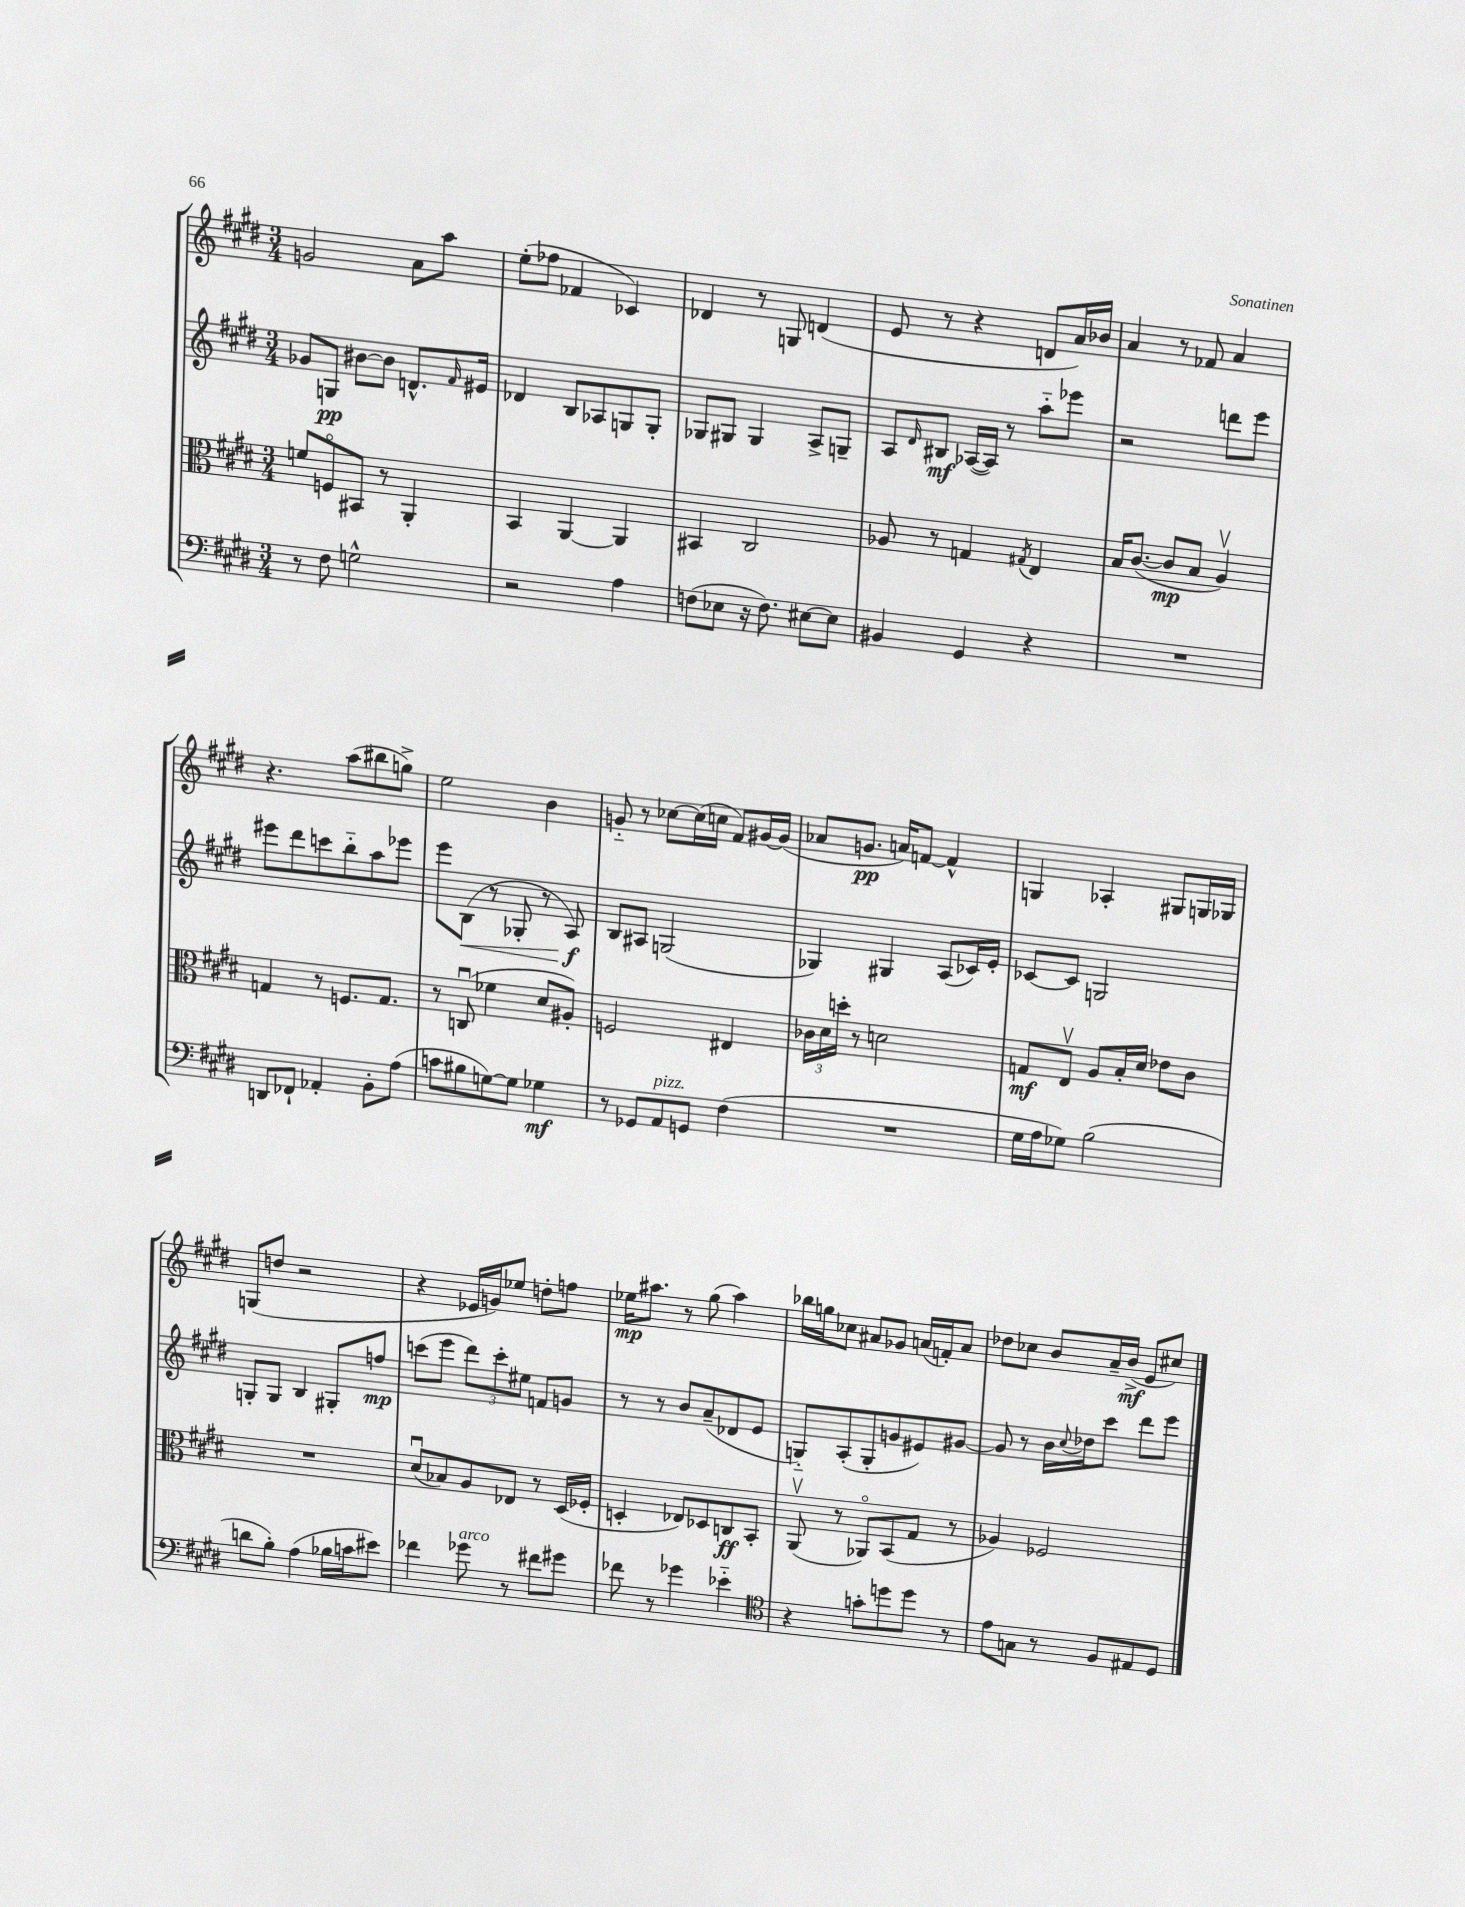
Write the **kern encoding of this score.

**kern	**kern	**kern	**kern
*staff4	*staff3	*staff2	*staff1
*clefF4	*clefC3	*clefG2	*clefG2
*k[f#c#g#d#]	*k[f#c#g#d#]	*k[f#c#g#d#]	*k[f#c#g#d#]
*M3/4	*M3/4	*M3/4	*M3/4
8r	8f/L	8g-/L	2g/
8F#\	8Fo/	8G/J	.
2G^^\	8BB#/J	[8b#\L	.
.	8r	8b#\]J	.
.	4AA'/	8.d^^/L	8a\L
.	.	.	8aa\J
.	.	16qqf#/	.
.	.	16e#/Jk	.
=	=	=	=
2r	4BB/	4d-/	(8ee'\L
.	.	.	8ff-\J
.	[4AA/	8B/L	4f-/
.	.	8A-/	.
4A\	4AA/]	8G/	4c-/)
.	.	8G'/J	.
=	=	=	=
(8F\L	4BB#/	8G-/L	4d-/
8E-\J	.	8G#/J	.
16r	2C#/	4G#/	8r
8.F\)	.	.	.
.	.	.	8G/
[8E#\L	.	8A^/L	(4d/
8E#\]J	.	8G~/J	.
=	=	=	=
4BB#/	8A-/	8A/L	8e/
.	.	16qqd#/	.
.	8r	8B#/J	8r
4GG#/	4G/	([16A-/LL	4r
.	.	16A-/]JJ)	.
.	.	8r	.
.	8qG#/	.	.
4r	4E/	8aa'~\L	8d/L
.	.	8eee-\J	16a/L)
.	.	.	16b-/JJ
=	=	=	=
2.r	16B/LK	2r	4a/
.	([8.c#/J	.	.
.	8c#/]L	.	8r
.	8B/J	.	8f-/
.	4Av/)	8ddd\L	4a/
.	.	8eee\J	.
=	=	=	=
8DD/L	4G/	8eee#\L	4.r
8FF-`/J	.	8ddd#\	.
4AA-'/	8r	8ccc\	.
.	8.F/L	8bb'~\	(8aa\L
8BB'\L	.	8aa\	8bb#\
.	8.G/J	.	.
(8A\J	.	8eee-\J	8gg^\J)
=	=	=	=
8c\L	8r	8eee\L	2ee\
8B#\	(8Cu/	(8B\J	.
[8G\)	4f-\	8r	.
8G\]J	.	8G-'/	.
4G-\	8d#/L	8r	4b\
.	8A#'/J)	8A/)	.
=	=	=	=
8r	2F/	8B/L	8g'~/
8GG-/L	.	8A#/J	8r
8AA/	.	(2G/	[8cc-\L
8GG/J	.	.	(16cc-\]L
.	.	.	16cc\JJ
(4F#\	4E#/	.	8f#/L)
.	.	.	[16g#/L
.	.	.	(16g#/]JJ
=	=	=	=
2.r	24c-\LL	4G-/)	8a-/L
.	24d#\	.	.
.	24dd'\JJ	.	.
.	8r	.	8.g/J
.	2d\	4G#/	.
.	.	.	16a/LK)
.	.	.	[8f/J
.	.	(8A/L	4f^^/]
.	.	16c-/L)	.
.	.	16e'/JJ	.
=	=	=	=
16G#\LL	8G/L	[8c-/L	4G/
16A\J	.	.	.
8G-\J)	8Ev/J	8c-/]J	.
(2B\	8A/L	2G/	4A-'/
.	16B'/L	.	.
.	16d#/JJ	.	.
.	8e-\L	.	8G#/L
.	8c#\J	.	16G/L
.	.	.	16G-/JJ
=	=	=	=
8d\L	2.r	8G'/L	(8G/L
8B'\J)	.	8G/J	8dd/J
(4A\	.	4B/	2r
16B-\LL	.	8G#'/L	.
16c\J	.	.	.
8e#\J)	.	8ff/J	.
=	=	=	=
4f-\	(8d#u/L	(8ccc\L	4r
.	8B-/)	8eee\J	.
8g-\	8A/	12ddd#\L)	16e-/LL
.	.	.	16g/J)
.	.	12ccc'\	.
8r	8E-/J	.	8ee-/J
.	.	12ee#\J	.
8f#\L	8r	8f/L	8dd'\L
8g#\J	(16D#/LL	8g/J	8ff\J
.	16F-'/JJ	.	.
=	=	=	=
8f-\	4D'/	8r	16ee-\LK
.	.	.	8.aa#\J
8r	.	8r	.
4g-\	8E-/L)	8b/L	8r
.	8D-/	(8a~/	(8gg#\
4e-'~\	8C/	8d-/	4aa#\)
.	8BB'/J	8e/J	.
=	=	=	=
*clefC4	*	*	*
4r	(8AAv/	8G'~/L)	16bb-\LL
.	.	.	16gg\J
.	8r	(8A'/	8cc-\J
8g'\L	8AA-o/L)	8G'/	8a#/L
8dd\	(8BB/	8g/	8g-/J
8dd\J	8G#/J	8e#/)	(16a/LL
.	.	.	16f'/J)
8r	8r	[8g#/J	8a/J
=	=	=	=
8e\L	4A-/)	8g#/]	8dd-\L
8G\J	.	8r	8cc-\J
8r	2F-/	16b\LL	8b/L
.	.	8qqcc#/	.
.	.	16dd-\J	.
8F#/L	.	8ccc#\J	16a~/L
.	.	.	(16b^/JJ
8E#/	.	8ddd#\L	8e/L
8D#/J	.	8eee\J	8cc#/J)
==	==	==	==
*-	*-	*-	*-
